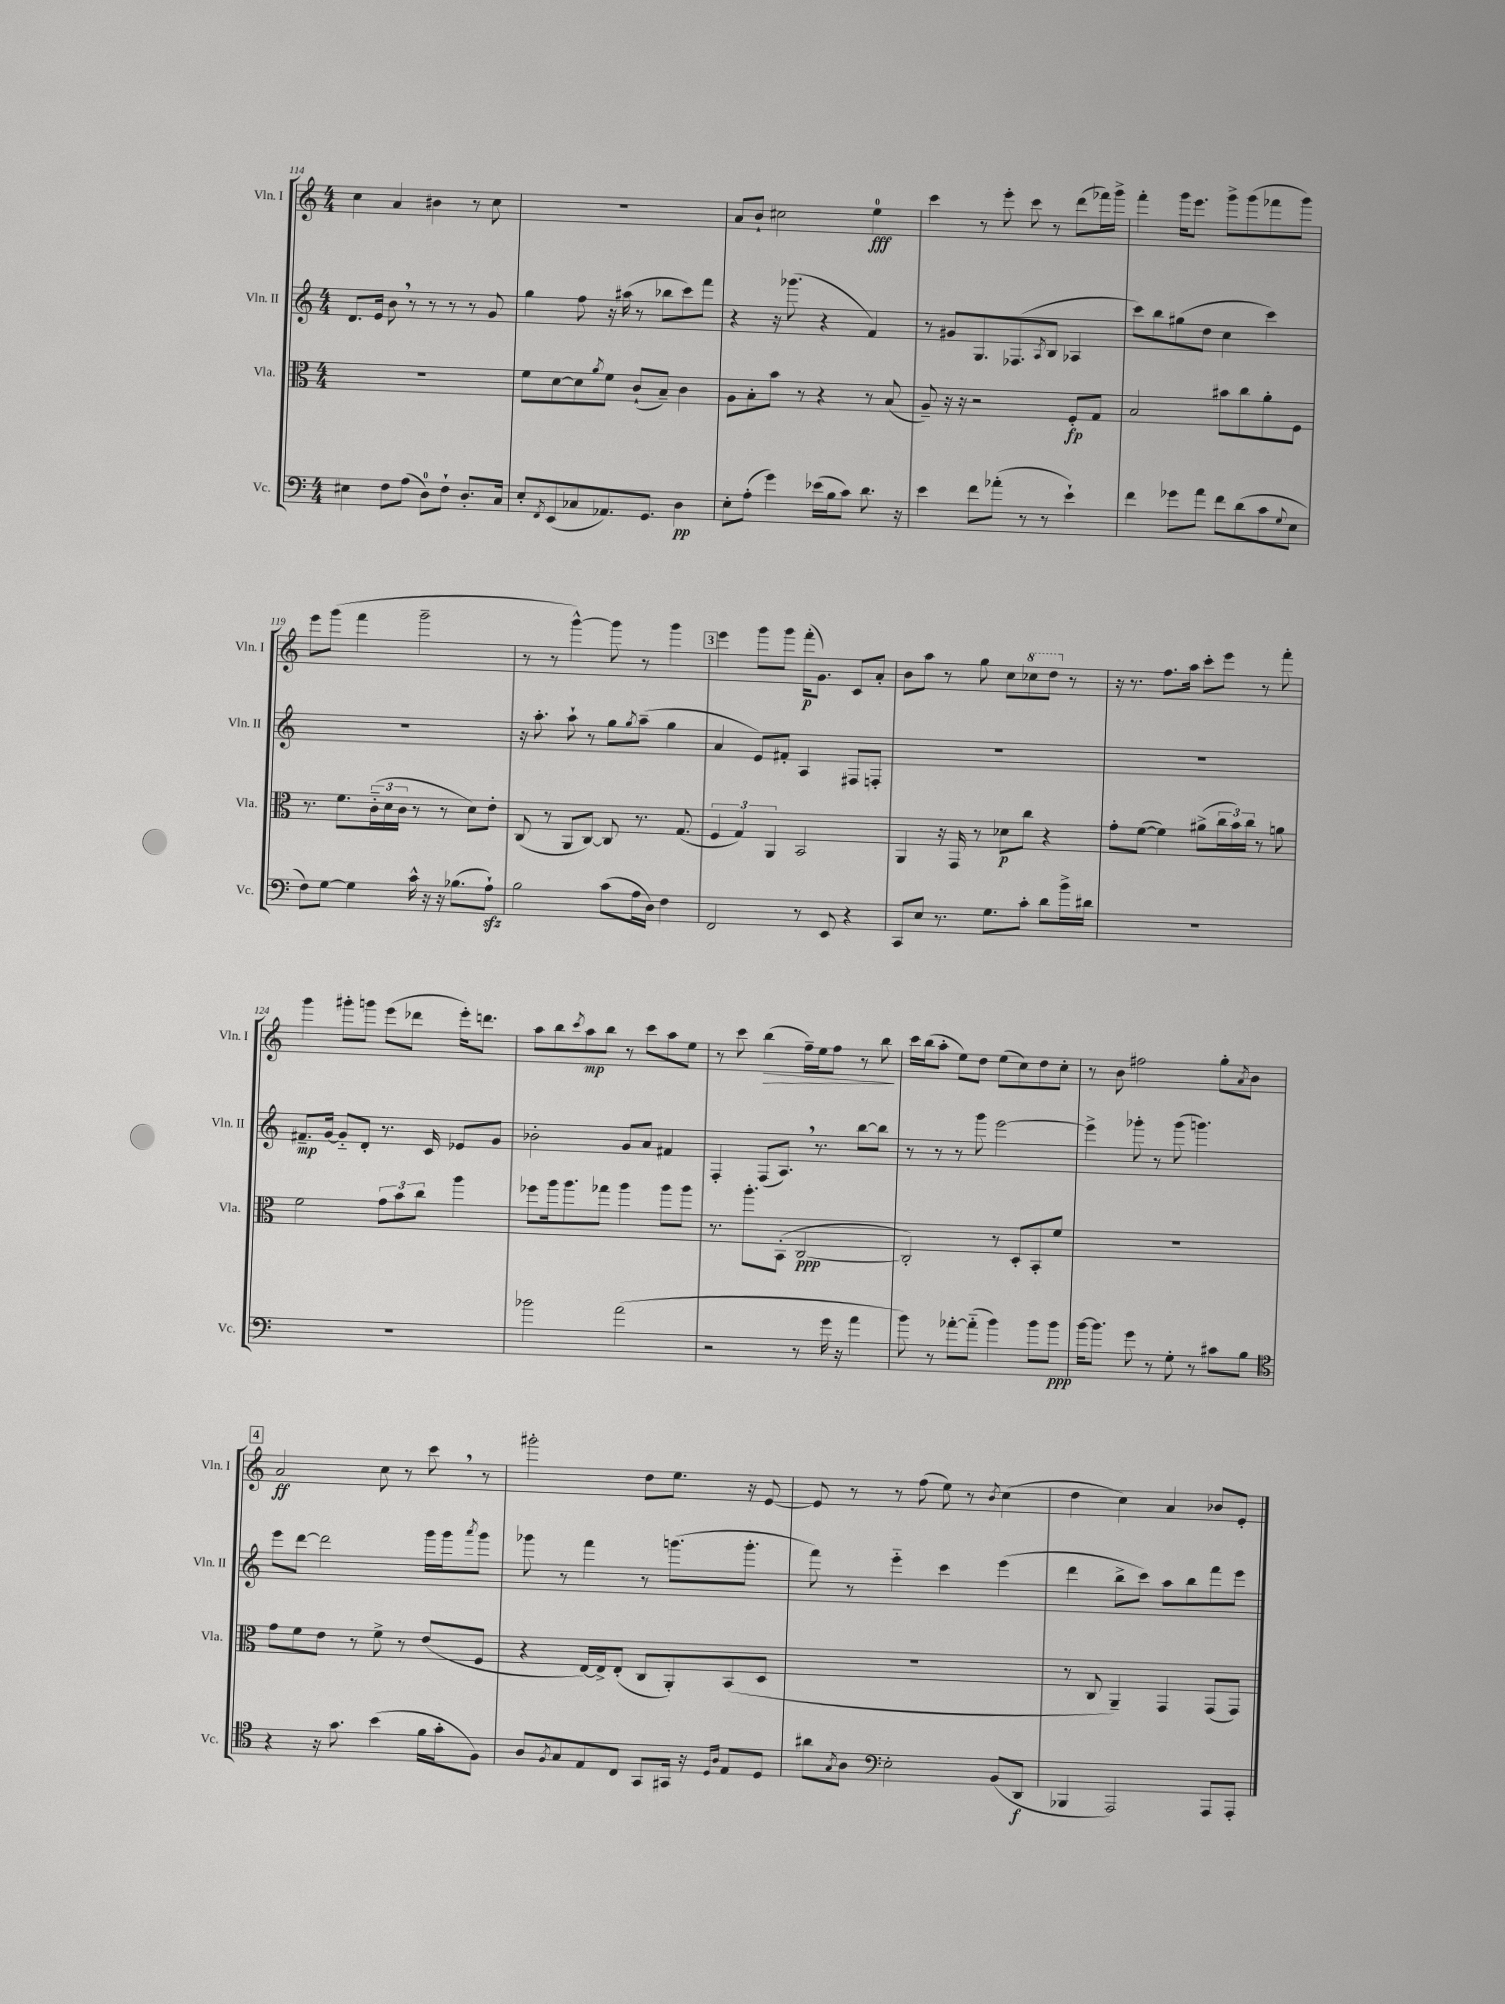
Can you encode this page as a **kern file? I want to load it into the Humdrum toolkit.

**kern	**dynam	**kern	**dynam	**kern	**dynam	**kern	**dynam
*part4	*part4	*part3	*part3	*part2	*part2	*part1	*part1
*staff4	*staff4	*staff3	*staff3	*staff2	*staff2	*staff1	*staff1
*I"Vc.	*	*I"Vla.	*	*I"Vln. II	*	*I"Vln. I	*
*I'Vc.	*	*I'Vla.	*	*I'Vln. II	*	*I'Vln. I	*
*clefF4	*	*clefC3	*	*clefG2	*	*clefG2	*
*k[]	*	*k[]	*	*k[]	*	*k[]	*
*M4/4	*	*M4/4	*	*M4/4	*	*M4/4	*
=114	=114	=114	=114	=114	=114	=114	=114
4E#X\	.	1r	.	8.d/L	.	4cc\	.
.	.	.	.	16e/Jk	.	.	.
8F\L	.	.	.	8b,\	.	4a/	.
(8A\J	.	.	.	8r	.	.	.
8D\L)	.	.	.	8r	.	4b#X\	.
8F`\J	.	.	.	8r	.	.	.
8.D'/L	.	.	.	8r	.	8r	.
.	.	.	.	8g/	.	8cc\	.
16C/Jk	.	.	.	.	.	.	.
=115	=115	=115	=115	=115	=115	=115	=115
8E'/L	.	8f\L	.	4gg\	.	1r	.
8qFF/	.	.	.	.	.	.	.
(8EE/	.	[8d\	.	.	.	.	.
8C-X/	.	8d\]	.	8ff\	.	.	.
.	.	8qa/	.	.	.	.	.
8.AA-X/)	.	8f\J	.	16r	.	.	.
.	.	.	.	(16aa#X\	.	.	.
.	.	(8c`/L	.	8r	.	.	.
8.GG/J	.	.	.	.	.	.	.
.	.	8B~/J)	.	8bb-X\L	.	.	.
4D\	pp	4c\	.	8ccc\)	.	.	.
.	.	.	.	8fff\J	.	.	.
=116	=116	=116	=116	=116	=116	=116	=116
8E'\L	.	8A\L	.	4r	.	8a/L	.
(8A'\J	.	8B'\	.	.	.	8b`/J	.
4g\)	.	8b\J	.	16r	.	2cc#X\	.
.	.	.	.	(8.ggg-X\	.	.	.
.	.	8r	.	.	.	.	.
(16e-X\LL	.	4r	.	4r	.	.	.
16B\J	.	.	.	.	.	.	.
8c\J)	.	.	.	.	.	.	.
8.d\	.	8r	.	4f/)	.	4ee\	fff
.	.	(8B/	.	.	.	.	.
16r	.	.	.	.	.	.	.
=117	=117	=117	=117	=117	=117	=117	=117
4e\	.	8A~/)	.	8r	.	4ccc\	.
.	.	16r	.	8g#X/L	.	.	.
.	.	16r	.	.	.	.	.
8f\L	.	2r	.	8.G/	.	8r	.
(8a-X'\J	.	.	.	.	.	8eee'\	.
.	.	.	.	(8.F-X/	.	.	.
8r	.	.	.	.	.	8ccc\	.
.	.	.	.	8qA/	.	.	.
8r	.	.	.	8B/J	.	8r	.
4e`\)	.	8F'/L	fp	4A-X/	.	(8ddd\L	.
.	.	8G/J	.	.	.	16fff-X\L)	.
.	.	.	.	.	.	16ggg^\JJ	.
=118	=118	=118	=118	=118	=118	=118	=118
4f\	.	2B/	.	8ccc\L)	.	4fff'\	.
.	.	.	.	8bb\	.	.	.
8g-X\L	.	.	.	(8gg#X\	.	16ggg\KL	.
.	.	.	.	.	.	8.eee\J	.
8a\J	.	.	.	8dd\J	.	.	.
8f\L	.	8b#X\L	.	4cc\	.	8ggg^\L	.
(8d\	.	8cc\	.	.	.	(8ggg\	.
8c\	.	8a'\	.	4ccc\)	.	8fff-X\	.
8qqG/	.	.	.	.	.	.	.
8E\J	.	8F\J	.	.	.	8ggg\J)	.
!!LO:LB:g=z
=119	=119	=119	=119	=119	=119	=119	=119
8F\L)	.	8.r	.	1r	.	8eee\L	.
[8G\J	.	.	.	.	.	(8ggg\J	.
.	.	8.f\L	.	.	.	.	.
4G\]	.	.	.	.	.	4fff\	.
.	.	(24c\L	.	.	.	.	.
.	.	24d\	.	.	.	.	.
.	.	24c\JJ	.	.	.	.	.
16c^^\	.	8r	.	.	.	2ggg~\	.
16r	.	.	.	.	.	.	.
16r	.	8r	.	.	.	.	.
(8.B-X\L	.	.	.	.	.	.	.
.	.	8d\L)	.	.	.	.	.
8Azz`\J)	.	8e'\J	.	.	.	.	.
=120	=120	=120	=120	=120	=120	=120	=120
2B\	.	(8C/	.	16r	.	8r	.
.	.	.	.	8.aa'\	.	.	.
.	.	8r	.	.	.	8r	.
.	.	8AA/L	.	8aa`\	.	[4ggg^^\)	.
.	.	[8C/J)	.	8r	.	.	.
(8c\L	.	8C/]	.	8gg\L	.	8ggg\]	.
.	.	.	.	8qgg/	.	.	.
16A\L	.	8.r	.	(8aa~\J	.	8r	.
16D\JJ)	.	.	.	.	.	.	.
4F\	.	.	.	4gg\	.	4ggg\	.
.	.	(8.G/	.	.	.	.	.
!!LO:REH:place=s1:t=3
=121	=121	=121	=121	=121	=121	=121	=121
2FF/	.	6F/	.	4a/	.	4eee\	.
.	.	6G/)	.	.	.	.	.
.	.	.	.	8e/L)	.	8ggg\L	.
.	.	6AA/	.	.	.	.	.
.	.	.	.	8f#X'/J	.	8ggg\J	.
8r	.	2BB/	.	4A/	.	(16fff'\KL	p
.	.	.	.	.	.	8.g\J)	.
8EE/	.	.	.	.	.	.	.
4r	.	.	.	8F#X/L	.	8c/L	.
.	.	.	.	8Fn'/J	.	8a'/J	.
=122	=122	=122	=122	=122	=122	=122	=122
8CC/L	.	4AA/	.	1r	.	8b\L	.
8E/J	.	.	.	.	.	8aa\J	.
8.r	.	16r	.	.	.	8r	.
.	.	16GG/	.	.	.	.	.
.	.	8r	.	.	.	8gg\	.
8.G\L	.	.	.	.	.	.	.
.	.	8d-X\L	p	.	.	8cc\L	.
*	*	*	*	*	*	*8va	*
8c'\J	.	8cc\J	.	.	.	8ccc-X\	.
8d\L	.	4r	.	.	.	8ddd\J	.
*	*	*	*	*	*	*X8va	*
16b^\L	.	.	.	.	.	8r	.
16d#X\JJ	.	.	.	.	.	.	.
=123	=123	=123	=123	=123	=123	=123	=123
1r	.	8g'\L	.	1r	.	16r	.
.	.	.	.	.	.	8.r	.
.	.	([8f\J	.	.	.	.	.
.	.	4f\])	.	.	.	8.ff\L	.
.	.	.	.	.	.	16aa\Jk	.
.	.	(8a#X^\L	.	.	.	8ccc'\L	.
.	.	24cc\L	.	.	.	8eee\J	.
.	.	24b\)	.	.	.	.	.
.	.	24cc\JJ	.	.	.	.	.
.	.	8r	.	.	.	8r	.
.	.	8an\	.	.	.	8fff'\	.
!!LO:LB:g=z
=124	=124	=124	=124	=124	=124	=124	=124
1r	.	2f\	.	8.f#X~/L	mp	4ggg\	.
.	.	.	.	[16g/Jk	.	.	.
.	.	.	.	8g/L]	.	8ggg#X'\L	.
.	.	.	.	8d'/J	.	8gggn\J	.
.	.	12g\L	.	8.r	.	(8eee\L	.
.	.	12b\	.	.	.	.	.
.	.	.	.	.	.	8ddd-X\J	.
.	.	12cc\J	.	.	.	.	.
.	.	.	.	16c/	.	.	.
.	.	4aa\	.	8e-X/L	.	16eee'\KL)	.
.	.	.	.	.	.	8.dddn\J	.
.	.	.	.	8g/J	.	.	.
=125	=125	=125	=125	=125	=125	=125	=125
2b-X\	.	8ff-X\L	.	2b-X'\	.	8aa\L	.
.	.	16aa\k	.	.	.	8bb\	.
.	.	8.aa\	.	.	.	.	.
.	.	.	.	.	.	8qccc/	.
.	.	.	.	.	.	8aa\	mp
.	.	8gg-X\J	.	.	.	8bb\J	.
(2a\	.	4aa\	.	8g/L	.	8r	.
.	.	.	.	8a/J	.	8ccc\L	.
.	.	8aa\L	.	4f#X/	.	8aa\	.
.	.	8aa\J	.	.	.	8ee\J	.
=126	=126	=126	=126	=126	=126	=126	=126
2r	.	8.r	.	4F'/	.	8r	.
.	.	.	.	.	.	8ccc\	.
.	.	8.aa'\L	.	.	.	.	.
!	!	!	!	!	!	!	!LO:HP:b
.	.	.	.	(8F/L	.	(4bb\	>
.	.	(8BB'\J	.	8.A,/J)	.	.	.
8r	.	[2C/	ppp	.	.	16ff~\LL)	.
.	.	.	.	8.r	.	16ee\J	.
16g\	.	.	.	.	.	8ff\J	.
16r	.	.	.	.	.	.	.
4a\	.	.	.	[8bb\L	.	8r	.
.	.	.	.	8bb\J]	.	8bb\	.
.	.	.	.	.	.	.	]
=127	=127	=127	=127	=127	=127	=127	=127
8b\)	.	2C'/])	.	8r	.	16ccc\LL	.
.	.	.	.	.	.	(16bb\J	.
8r	.	.	.	8r	.	8aa'\J	.
[8a-X'\L	.	.	.	8r	.	8ee\L)	.
(8a-\J]	.	.	.	8ggg\	.	8dd\J	.
4b\)	.	8r	.	[2eee\	.	(8ee\L	.
.	.	8D'/L	.	.	.	8cc\)	.
8b\L	.	8BB'/	.	.	.	8dd\	.
8b\J	ppp	8f/J	.	.	.	8cc'\J	.
=128	=128	=128	=128	=128	=128	=128	=128
[16b\KL	.	1r	.	4eee^\]	.	8r	.
8.b\J]	.	.	.	.	.	.	.
.	.	.	.	.	.	8b\	.
8g\	.	.	.	8ggg-X'\	.	2ff#X\	.
8r	.	.	.	8r	.	.	.
8G'\	.	.	.	(8ggg-\	.	.	.
8r	.	.	.	4.gggn\)	.	.	.
8c#X\L	.	.	.	.	.	8gg'\L	.
.	.	.	.	.	.	8qa/	.
8B\J	.	.	.	.	.	8b\J	.
!!LO:LB:g=z
!!LO:REH:place=s1:t=4
=129	=129	=129	=129	=129	=129	=129	=129
*clefC4	*	*	*	*	*	*	*
4r	.	8g\L	.	8eee\L	.	2a/	ff
.	.	8f\	.	[8ddd\J	.	.	.
16r	.	8e\J	.	2ddd\]	.	.	.
8.g\	.	.	.	.	.	.	.
.	.	8r	.	.	.	.	.
(4b\	.	8f^\	.	.	.	8cc\	.
.	.	8r	.	.	.	8r	.
16f\LL	.	(8e/L	.	16ggg\LL	.	8ccc,\	.
16g'\J	.	.	.	16ggg\J	.	.	.
.	.	.	.	8qaaa/	.	.	.
8F\J)	.	8F/J	.	8ggg\J	.	8r	.
=130	=130	=130	=130	=130	=130	=130	=130
8A/L	.	4r	.	8ggg-X\	.	2ggg#X'\	.
8qF/	.	.	.	.	.	.	.
8G/	.	.	.	8r	.	.	.
8E/	.	[16E/LL)	.	4fff\	.	.	.
.	.	16E^/J]	.	.	.	.	.
8C/J	.	(8E'/J	.	.	.	.	.
8GG/L	.	8C/L	.	8r	.	8dd\L	.
16GG#X/Jk	.	8AA'/)	.	(8.gggn\L	.	8.ee\J	.
16r	.	.	.	.	.	.	.
16qqD/LL	.	.	.	.	.	.	.
16qqA/JJ	.	.	.	.	.	.	.
8E/L	.	(8BB/	.	.	.	.	.
.	.	.	.	8.ggg'\J	.	16r	.
8D/J	.	8D/J	.	.	.	[8e/	.
=131	=131	=131	=131	=131	=131	=131	=131
8a#X\L	.	1r	.	8fff\)	.	8e/]	.
8qG/	.	.	.	.	.	.	.
8A\J	.	.	.	8r	.	8r	.
*clefF4	*	*	*	*	*	*	*
2E'\	.	.	.	4eee\	.	8r	.
.	.	.	.	.	.	(8ff\	.
.	.	.	.	4ccc\	.	8ee\)	.
.	.	.	.	.	.	8r	.
.	.	.	.	.	.	8qb/	.
(8BB/L	.	.	.	(4eee\	.	(4cc\	.
8DD/J	f	.	.	.	.	.	.
=132	=132	=132	=132	=132	=132	=132	=132
4BBB-X/	.	8r	.	4ddd\	.	4dd\	.
.	.	8C/	.	.	.	.	.
2AAA/)	.	4AA~/)	.	8bb^\L	.	4cc\)	.
.	.	.	.	8ccc\J)	.	.	.
.	.	4GG/	.	8aa\L	.	4a/	.
.	.	.	.	8bb\	.	.	.
8AAA/L	.	(8GG/L	.	8fff\	.	8b-X/L	.
8AAA'/J	.	8GG/J)	.	8eee\J	.	8e'/J	.
==	==	==	==	==	==	==	==
*-	*-	*-	*-	*-	*-	*-	*-
